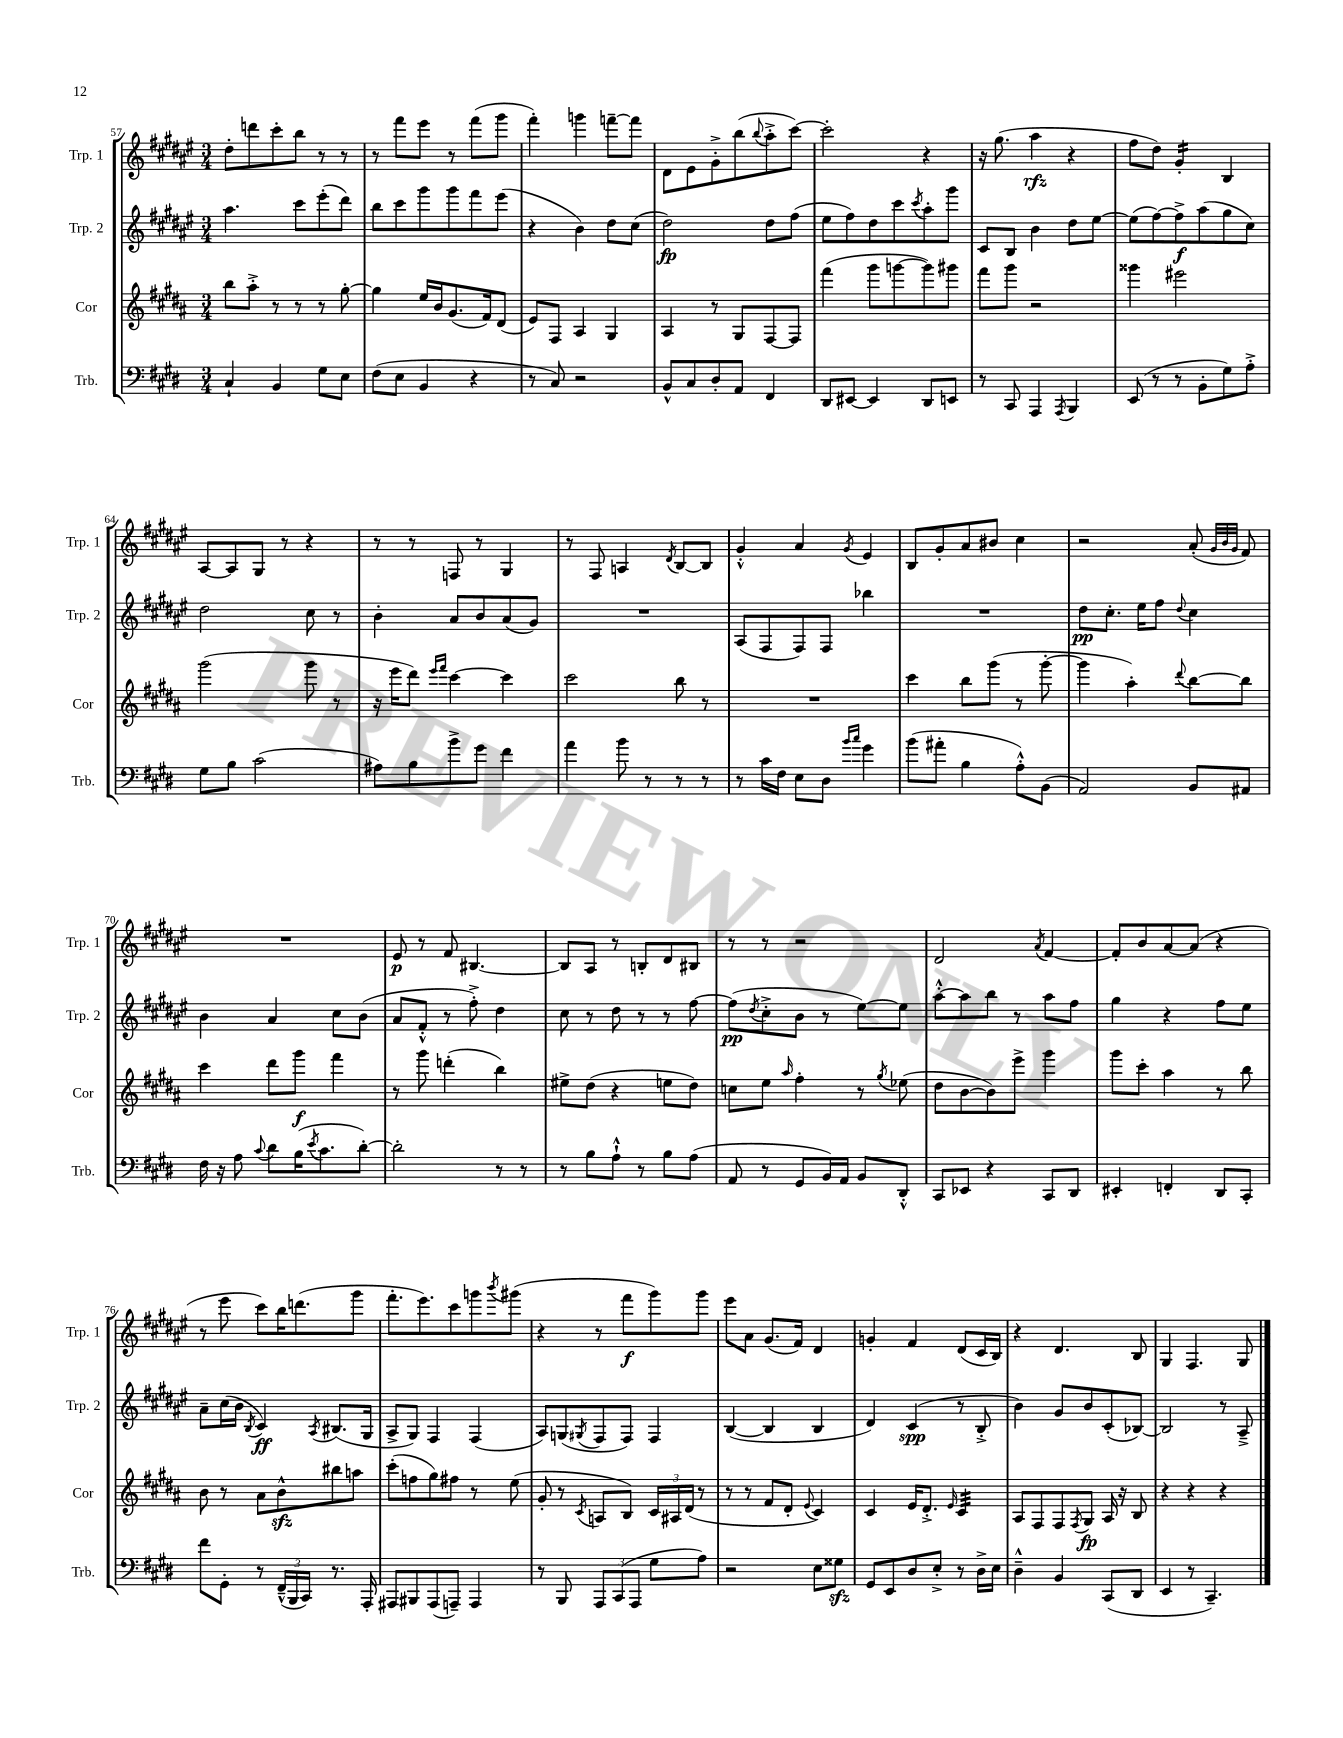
<<
\new StaffGroup <<
\new Staff = "s0" \with { instrumentName = "Trp. 1" shortInstrumentName = "Trp. 1" } {
    \clef treble \key fis \major \numericTimeSignature \time 3/4
    dis''8-. d'''8 cis'''8-. b''8 r8 r8 |
    r8 fis'''8 eis'''8 r8 fis'''8( gis'''8 |
    fis'''4-.) g'''4 f'''8~-- f'''8 |
    dis'8 eis'8 gis'8-.-> b''8( \appoggiatura { b''8 } ais''8-.-> cis'''8~) |
    cis'''2-. r4 |
    r16 gis''8.( ais''4\rfz r4 |
    fis''8 dis''8) gis'4:16-. b4 |
    ais8~ ais8 gis8 r8 r4 |
    r8 r8 f8 r8 gis4 |
    r8 fis8 a4 \acciaccatura { dis'8 } b8~ b8 |
    gis'4-.-^ ais'4 \acciaccatura { gis'8 } eis'4 |
    b8 gis'8-. ais'8 bis'8 cis''4 |
    r2 ais'8-.( \grace { gis'32 b'32 gis'32 } fis'8) |
    R2. |
    eis'8\p r8 fis'8 bis4.~ |
    bis8 ais8 r8 b8-. dis'8 bis8 |
    r8 r8 r2 |
    dis'2 \acciaccatura { ais'8 } fis'4~ |
    fis'8-. b'8 ais'8~ ais'8( r4 |
    r8 eis'''8 cis'''8) b''16 d'''8.( gis'''8 |
    fis'''8.-. eis'''8.) cis'''8 g'''8 \acciaccatura { b'''8 } gis'''8( |
    r4 r8 fis'''8\f gis'''8) gis'''8 |
    eis'''8 ais'8 gis'8.( fis'16) dis'4 |
    g'4-. fis'4 dis'8( cis'16 b16) |
    r4 dis'4. b8 |
    gis4 fis4. gis8 \bar "|." |
}
\new Staff = "s1" \with { instrumentName = "Trp. 2" shortInstrumentName = "Trp. 2" } {
    \clef treble \key fis \major \numericTimeSignature \time 3/4
    ais''4. cis'''8 eis'''8-.( dis'''8) |
    b''8 cis'''8 gis'''8 gis'''8 fis'''8 eis'''8( |
    r4 b'4) dis''8 cis''8( |
    dis''2\fp) dis''8 fis''8( |
    eis''8 fis''8) dis''8 cis'''8 \acciaccatura { cis'''8 } ais''8-. gis'''8 |
    cis'8 b8 b'4 dis''8 eis''8~ |
    eis''8( fis''8~) fis''8->\f ais''8( gis''8 cis''8) |
    dis''2 cis''8 r8 |
    b'4-. ais'8 b'8 ais'8( gis'8) |
    R2. |
    ais8( fis8 fis8) fis8 bes''4 |
    R2. |
    dis''8\pp cis''8.-. eis''16 fis''8 \appoggiatura { dis''8 } cis''4 |
    b'4 ais'4 cis''8 b'8( |
    ais'8 fis'8-.-^ r8 fis''8-.->) dis''4 |
    cis''8 r8 dis''8 r8 r8 fis''8~ |
    fis''8\pp( \acciaccatura { dis''8 } cis''8-.-> b'8 r8 eis''8~) eis''8 |
    ais''8~-.-^ ais''8 b''8 r8 ais''8 fis''8 |
    gis''4 r4 fis''8 eis''8 |
    ais'8-- cis''16( b'16 \acciaccatura { b8 } cis'4\ff) \acciaccatura { ais8 } bis8.( gis16 |
    ais8-> gis8) fis4 fis4( |
    ais8) g8( \acciaccatura { gis8 } fis8 fis8) fis4 |
    b4~( b4 b4 |
    dis'4) cis'4\spp( r8 b8-.-> |
    b'4) gis'8 b'8 cis'8-.( bes8~) |
    bes2 r8 ais8---> \bar "|." |
}
\new Staff = "s2" \with { instrumentName = "Cor" shortInstrumentName = "Cor" } {
    \clef treble \key b \major \numericTimeSignature \time 3/4
    b''8 ais''8-.-> r8 r8 r8 gis''8~-. |
    gis''4 e''16 b'16 gis'8.( fis'16) dis'8( |
    e'8) fis8 ais4 gis4 |
    ais4 r8 gis8 fis8~ fis8 |
    fis'''4( gis'''8 g'''8~ g'''8) gis'''8 |
    fis'''8 gis'''8 r2 |
    gisis'''4 eis'''2 |
    gis'''2( gis'''8 r8 |
    r16 e'''16 dis'''8) \grace { e'''16 fis'''16 } cis'''4~ cis'''4 |
    cis'''2 b''8 r8 |
    R2. |
    cis'''4 b''8 gis'''8( r8 gis'''8~-. |
    gis'''4 ais''4-.) \appoggiatura { dis'''8 } b''8~ b''8 |
    cis'''4 dis'''8 gis'''8\f fis'''4 |
    r8 gis'''8 d'''4-.( b''4) |
    eis''8-> dis''8( r4 e''8 dis''8) |
    c''8 e''8 \grace { ais''16 } fis''4-. r8 \acciaccatura { gis''8 } ees''8( |
    dis''8 b'8~ b'8) e'''8-> gis'''4 |
    gis'''8 cis'''8-. ais''4 r8 b''8 |
    b'8 r8 ais'8 b'8-^\sfz bis''8 a''8 |
    cis'''8-.( f''8 gis''8) fis''8 r8 e''8( |
    gis'8-. r8 \acciaccatura { cis'8 } a8 b8) \tuplet 3/2 { cis'16 ais16 dis'16( } r8 |
    r8 r8 fis'8 dis'8-. \appoggiatura { e'8 } cis'4) |
    cis'4 e'16 dis'8.-.-> \grace { e'16 } cis'4:32 |
    ais8 fis8 fis8 \acciaccatura { fis8 } gis8\fp ais16 r16 b8 |
    r4 r4 r4 \bar "|." |
}
\new Staff = "s3" \with { instrumentName = "Trb." shortInstrumentName = "Trb." } {
    \clef bass \key e \major \numericTimeSignature \time 3/4
    cis4-! b,4 gis8 e8 |
    fis8( e8 b,4 r4 |
    r8 cis8) r2 |
    b,8-^ cis8 dis8-. a,8 fis,4 |
    dis,8 eis,8~ eis,4 dis,8 e,8 |
    r8 cis,8 a,,4 \acciaccatura { a,,8 } b,,4 |
    e,8( r8 r8 b,8-. gis8) a8-.-> |
    gis8 b8 cis'2( |
    ais8) b8 b'8-> gis'8 fis'4 |
    a'4 b'8 r8 r8 r8 |
    r8 cis'16 fis16 e8 dis8 \grace { b'16 cis''16 } gis'4 |
    b'8( ais'8-. b4 a8-.-^) b,8( |
    a,2) b,8 ais,8 |
    fis16 r16 a8 \appoggiatura { cis'8 } dis'8 b16( \acciaccatura { e'8 } cis'8. dis'8~-.) |
    dis'2-. r8 r8 |
    r8 b8 a8-!-^ r8 b8 a8( |
    a,8 r8 gis,8 b,16) a,16 b,8 dis,8-.-^ |
    cis,8 ees,8 r4 cis,8 dis,8 |
    eis,4-. f,4-. dis,8 cis,8-. |
    fis'8 gis,8-. r8 \tuplet 3/2 { fis,16---^( b,,16 cis,16) } r8. a,,16-. |
    ais,,8 bis,,8 ais,,8( a,,8--) a,,4 |
    r8 b,,8 \tuplet 3/2 { a,,8 cis,8( a,,8 } gis8 a8) |
    r2 e8 gisis8\sfz |
    gis,8 e,8 dis8 e8-.-> r8 dis16-> e16 |
    dis4---^ b,4 cis,8( dis,8 |
    e,4 r8 cis,4.--) \bar "|." |
}
>>
>>
\layout { \context { \Score currentBarNumber = #57 } }
